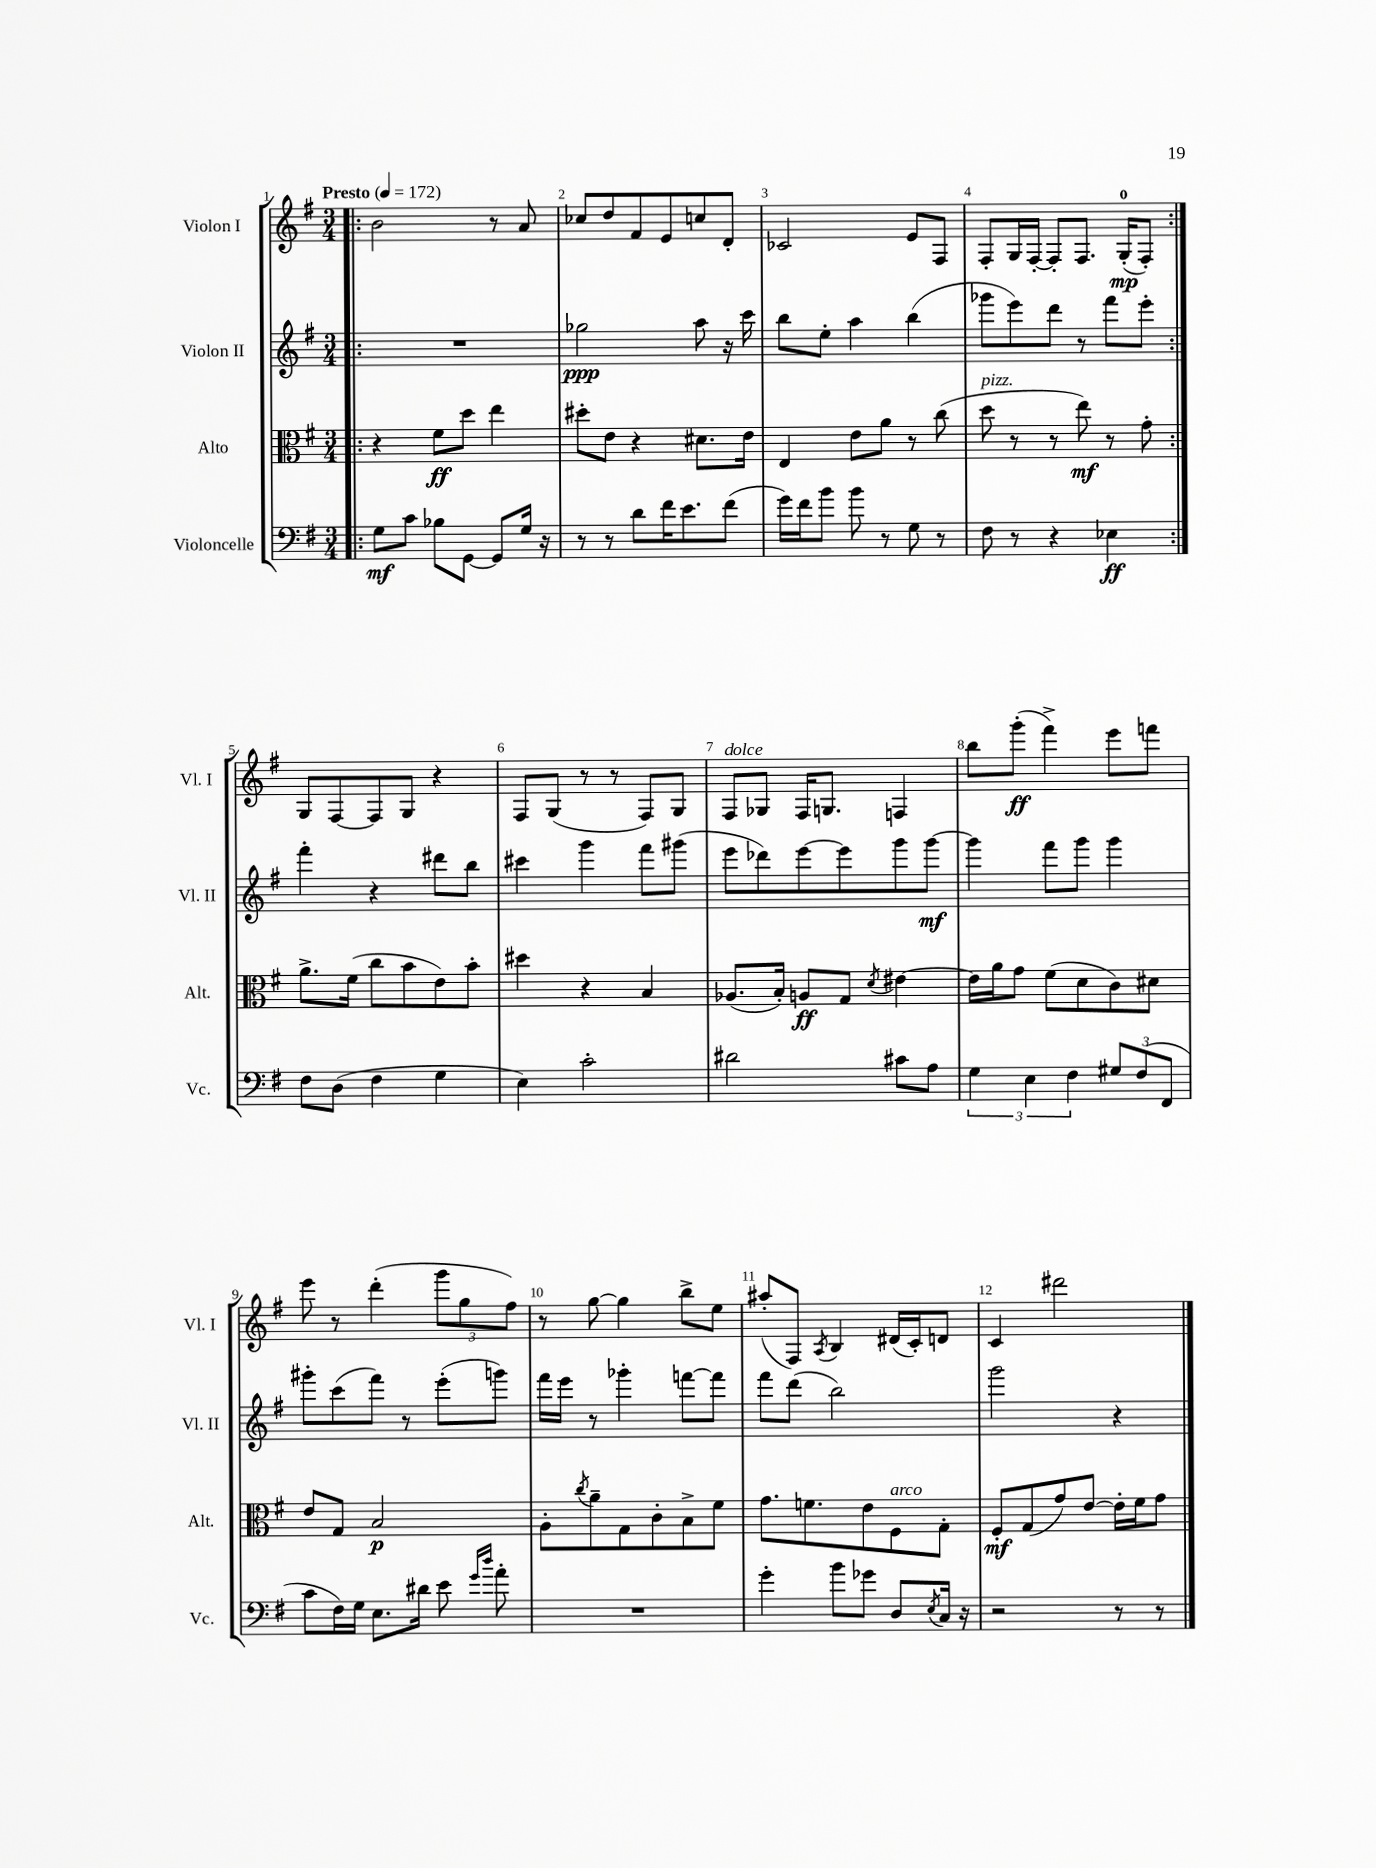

**kern	**dynam	**kern	**dynam	**kern	**dynam	**kern	**dynam
*part4	*part4	*part3	*part3	*part2	*part2	*part1	*part1
*staff4	*staff4	*staff3	*staff3	*staff2	*staff2	*staff1	*staff1
*I"Violoncelle	*	*I"Alto	*	*I"Violon II	*	*I"Violon I	*
*I'Vc.	*	*I'Alt.	*	*I'Vl. II	*	*I'Vl. I	*
*clefF4	*	*clefC3	*	*clefG2	*	*clefG2	*
*k[f#]	*	*k[f#]	*	*k[f#]	*	*k[f#]	*
*M3/4	*	*M3/4	*	*M3/4	*	*M3/4	*
*MM172	*	*MM172	*	*MM172	*	*MM172	*
=1!|:	=1!|:	=1!|:	=1!|:	=1!|:	=1!|:	=1!|:	=1!|:
!	!	!	!	!	!	!LO:TX:a:B:t=Presto	!
8G\L	mf	4r	.	2.r	.	2b\	.
8c\J	.	.	.	.	.	.	.
8B-X\L	.	8f#\L	ff	.	.	.	.
[8GG\J	.	8dd\J	.	.	.	.	.
8GG/L]	.	4ee\	.	.	.	8r	.
16G/Jk	.	.	.	.	.	8a/	.
16r	.	.	.	.	.	.	.
=2	=2	=2	=2	=2	=2	=2	=2
8r	.	8dd#X'\L	.	2gg-X\	ppp	8cc-X/L	.
8r	.	8e\J	.	.	.	8dd/	.
8d\L	.	4r	.	.	.	8f#/	.
16f#\K	.	.	.	.	.	8e/	.
8.e\	.	.	.	.	.	.	.
.	.	8.d#X\L	.	8aa\	.	8ccn/	.
(8f#\J	.	.	.	16r	.	8d'/J	.
.	.	16e\Jk	.	16ccc\	.	.	.
=3	=3	=3	=3	=3	=3	=3	=3
16g\LL)	.	4E/	.	8bb\L	.	2c-X/	.
16f#\J	.	.	.	.	.	.	.
8b\J	.	.	.	8ee'\J	.	.	.
8b\	.	8e\L	.	4aa\	.	.	.
8r	.	8a\J	.	.	.	.	.
8G\	.	8r	.	(4bb\	.	8e/L	.
8r	.	(8cc\	.	.	.	8F#/J	.
=4	=4	=4	=4	=4	=4	=4	=4
!	!	!LO:TX:a:i:t=pizz.	!	!	!	!	!
8F#\	.	8dd\	.	8ggg-X\L	.	8F#'/L	.
8r	.	8r	.	8eee\)	.	16G/L	.
.	.	.	.	.	.	[16F#'/JJ	.
4r	.	8r	.	8ddd\J	.	8F#'/L]	.
.	.	8ee\)	mf	8r	.	8.F#/J	.
4E-X\	ff	8r	.	8fff#\L	.	.	.
.	.	.	.	.	.	(16G'/KL	mp
.	.	8g'\	.	8eee'\J	.	8F#'/J)	.
!!LO:LB:g=z
=5:|!	=5:|!	=5:|!	=5:|!	=5:|!	=5:|!	=5:|!	=5:|!
8F#\L	.	8.a^\L	.	4fff#'\	.	8G/L	.
(8D\J	.	.	.	.	.	[8F#/	.
.	.	(16f#\Jk	.	.	.	.	.
4F#\	.	8cc\L	.	4r	.	8F#/]	.
.	.	8b\	.	.	.	8G/J	.
4G\	.	8e\)	.	8ddd#X\L	.	4r	.
.	.	8b'\J	.	8bb\J	.	.	.
=6	=6	=6	=6	=6	=6	=6	=6
4E\)	.	4dd#X\	.	4ccc#X\	.	8F#/L	.
.	.	.	.	.	.	(8G/J	.
2c'\	.	4r	.	4ggg\	.	8r	.
.	.	.	.	.	.	8r	.
.	.	4B/	.	8fff#\L	.	8F#/L)	.
.	.	.	.	(8ggg#X\J	.	8G/J	.
=7	=7	=7	=7	=7	=7	=7	=7
!	!	!	!	!	!	!LO:TX:a:i:t=dolce	!
2d#X\	.	(8.A-X/L	.	8eee\L	.	8F#/L	.
.	.	.	.	8ddd-X\)	.	8G-X/J	.
.	.	16B'/Jk)	.	.	.	.	.
.	.	8An/L	ff	[8eee\	.	16F#/KL	.
.	.	.	.	.	.	8.Gn/J	.
.	.	8G/J	.	8eee\]	.	.	.
.	.	8qd/	.	.	.	.	.
8c#X\L	.	[4e#X\	.	8ggg\	.	4Fn/	.
8A\J	.	.	.	[8ggg\J	mf	.	.
=8	=8	=8	=8	=8	=8	=8	=8
6G\	.	16e#\LL]	.	4ggg\]	.	8bb\L	.
.	.	16a\J	.	.	.	.	.
.	.	8g\J	.	.	.	(8ggg'\J	ff
6E\	.	.	.	.	.	.	.
.	.	(8f#\L	.	8fff#\L	.	4fff#^\)	.
6F#\	.	.	.	.	.	.	.
.	.	8d\	.	8ggg\J	.	.	.
12G#X/L	.	8c\)	.	4ggg\	.	8eee\L	.
(12F#/	.	.	.	.	.	.	.
.	.	8d#X\J	.	.	.	8fffn\J	.
12FF#/J	.	.	.	.	.	.	.
!!LO:LB:g=z
=9	=9	=9	=9	=9	=9	=9	=9
8c\L	.	8e/L	.	8ggg#X'\L	.	8eee\	.
16F#\L)	.	8G/J	.	(8ccc\	.	8r	.
16G\JJ	.	.	.	.	.	.	.
8.E\L	.	2B/	p	8fff#\J)	.	(4ddd'\	.
.	.	.	.	8r	.	.	.
16d#X\Jk	.	.	.	.	.	.	.
8e\	.	.	.	(8eee'\L	.	12ggg\L	.
.	.	.	.	.	.	12gg\	.
16qqg/LL	.	.	.	.	.	.	.
16qqdd/JJ	.	.	.	.	.	.	.
8a'\	.	.	.	8gggn\J)	.	.	.
.	.	.	.	.	.	12ff#\J)	.
=10	=10	=10	=10	=10	=10	=10	=10
2.r	.	8A'\L	.	16fff#\LL	.	8r	.
.	.	.	.	16eee\JJ	.	.	.
.	.	8qcc/	.	.	.	.	.
.	.	8a~\	.	8r	.	[8gg\	.
.	.	8G\	.	4ggg-X'\	.	4gg\]	.
.	.	8c'\	.	.	.	.	.
.	.	8B^\	.	[8fffn\L	.	8bb^\L	.
.	.	8f#\J	.	8fff\J]	.	8ee\J	.
=11	=11	=11	=11	=11	=11	=11	=11
4g'\	.	8.g\L	.	8fff#\L	.	(8aa#X'/L	.
.	.	.	.	(8ddd\J	.	8F#/J)	.
.	.	8.fn\	.	.	.	.	.
.	.	.	.	.	.	8qA/	.
8b\L	.	.	.	2bb\)	.	4B/	.
8g-X\J	.	8e\	.	.	.	.	.
!	!	!LO:TX:a:i:t=arco	!	!	!	!	!
8D/L	.	8F#\	.	.	.	(16d#X/LL	.
.	.	.	.	.	.	16c'/J)	.
8qE/	.	.	.	.	.	.	.
16C/Jk	.	8G'\J	.	.	.	8dn/J	.
16r	.	.	.	.	.	.	.
=12	=12	=12	=12	=12	=12	=12	=12
2r	.	8F#'/L	mf	2ggg\	.	4c/	.
.	.	(8G/	.	.	.	.	.
.	.	8g/)	.	.	.	2ddd#X\	.
.	.	[8e/J	.	.	.	.	.
8r	.	16e'\LL]	.	4r	.	.	.
.	.	16f#\J	.	.	.	.	.
8r	.	8g\J	.	.	.	.	.
==	==	==	==	==	==	==	==
*-	*-	*-	*-	*-	*-	*-	*-
